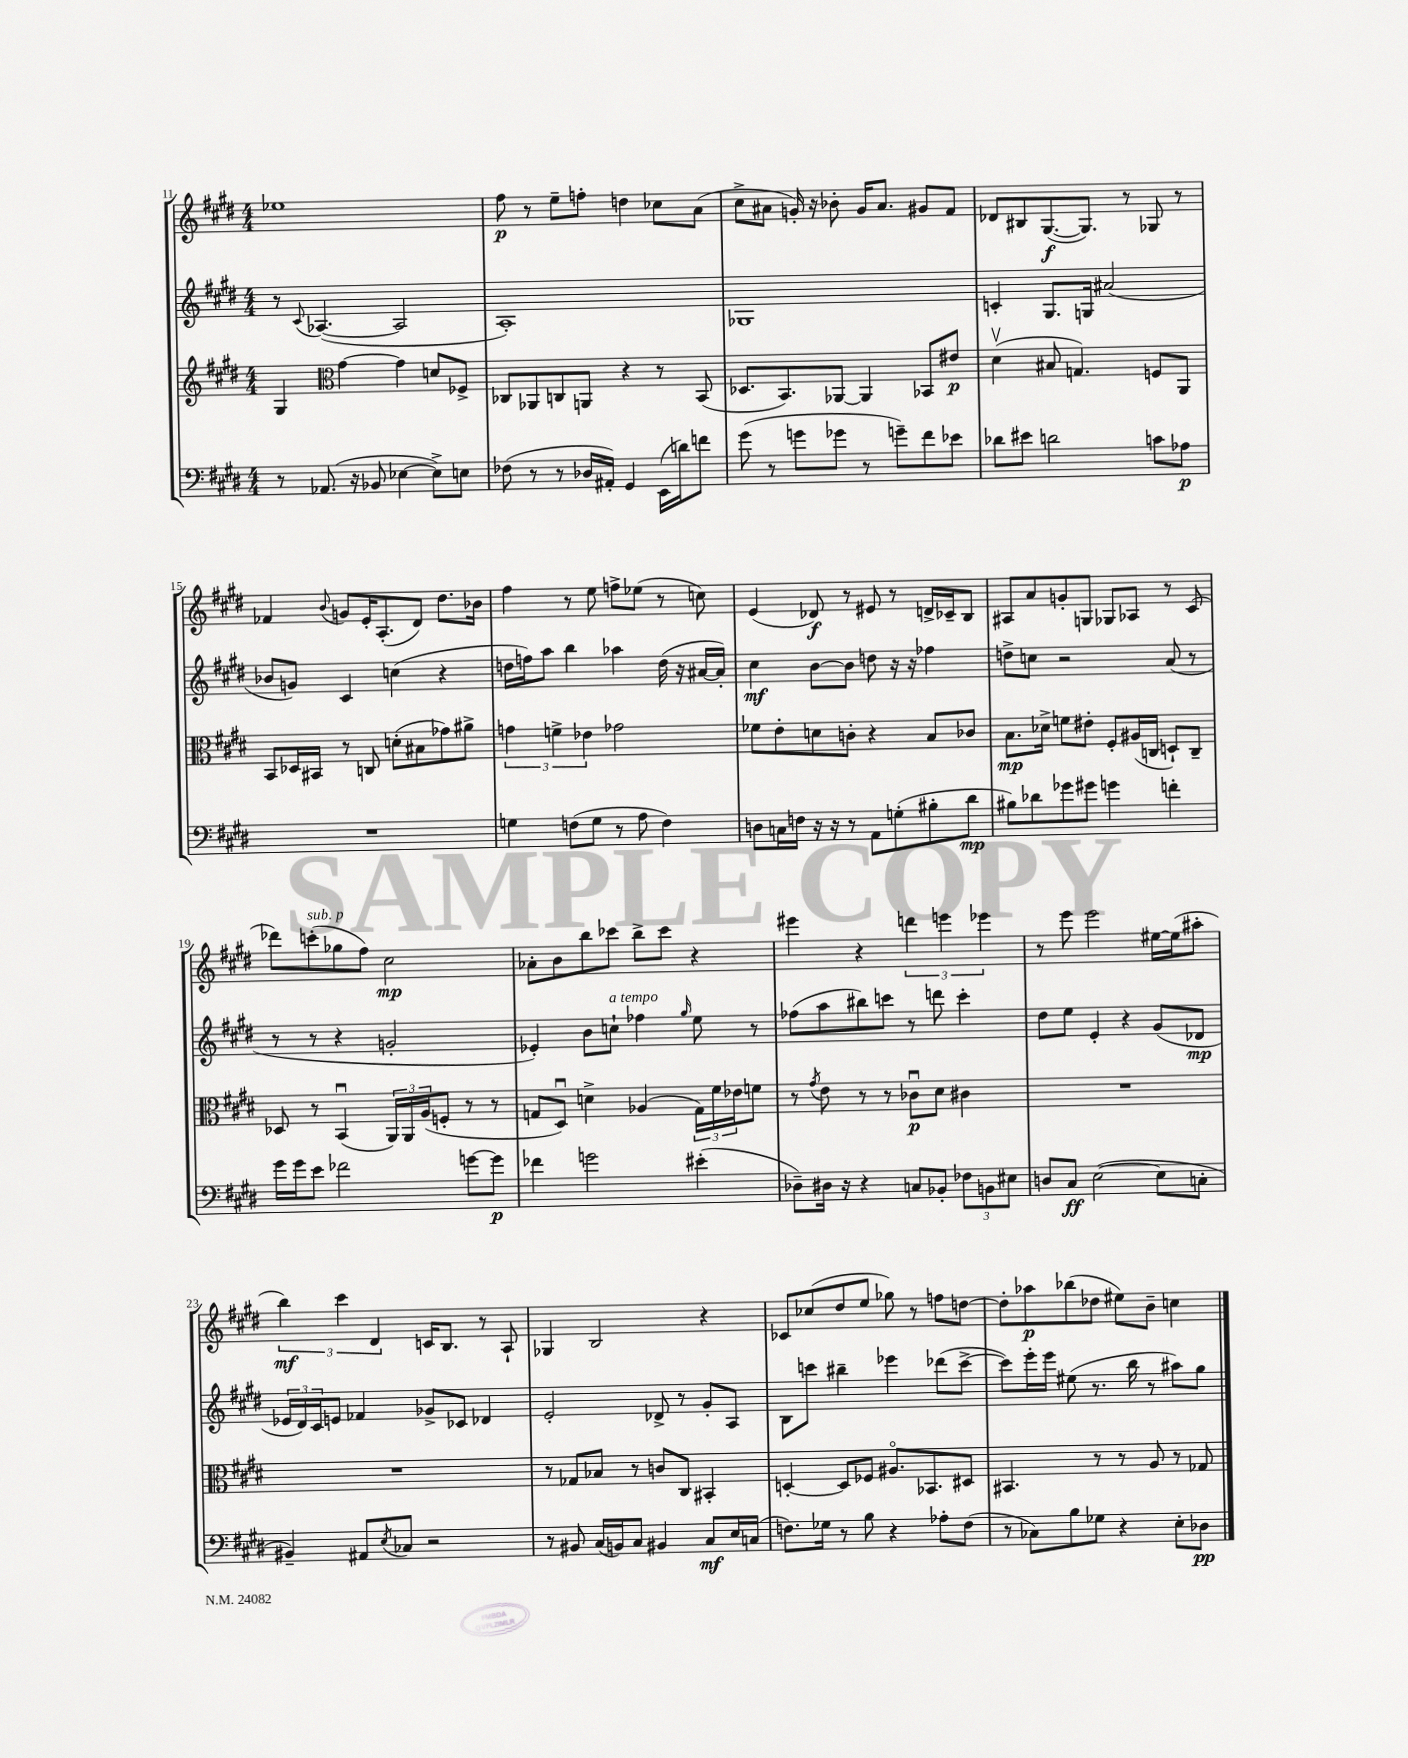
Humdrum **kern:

**kern	**kern	**kern	**kern
*staff4	*staff3	*staff2	*staff1
*clefF4	*clefG2	*clefG2	*clefG2
*k[f#c#g#d#]	*k[f#c#g#d#]	*k[f#c#g#d#]	*k[f#c#g#d#]
*M4/4	*M4/4	*M4/4	*M4/4
8r	4G#	8r	1ee-
.	.	8qqc#	.
(8.AA-	.	([4.A-	.
*	*clefC3	*	*
.	[4g#	.	.
16r	.	.	.
8BB-	.	.	.
[4E-	4g#]	2A-]	.
8E-^])	8d	.	.
8E	8F-^	.	.
=	=	=	=
(8F-	8C-	1A')	8ff#
8r	8AA-	.	8r
8r	8C	.	8ee~
16D-	8AA	.	8ff'
16AA#')	.	.	.
4GG#	4r	.	4dd
(16EE	8r	.	8cc-
16d)	.	.	.
8f	(8BB	.	(8a
=	=	=	=
(8g#	8.D-	1G-	8cc#^
8r	.	.	8a#
.	8.BB)	.	.
8g	.	.	16g')
.	.	.	16r
8g-	[8AA-	.	8b-'
8r	4AA-]	.	16g
.	.	.	8.a#
8g~)	.	.	.
8f#	8BB-	.	8g#
8e-	8e#	.	8f#
=	=	=	=
8d-	(4d#v	4c'	8d-
8e#	.	.	8B#
2d	8B#	8.G#	([8.G#
.	4.G)	.	.
.	.	16G	8.G#])
.	.	(2a#	.
.	.	.	8r
8c	8F	.	8G-
8A-	8AA	.	8r
=	=	=	=
1r	8BB	8b-	4f-
.	16D-	8g)	.
.	16BB#	.	.
.	.	.	8qqb
.	8r	4c#	8g
.	8C	.	16e'
.	.	.	(8.A'
.	(8d'	(4cc	.
.	8B#	.	8d#)
.	8g-)	4r	8.dd#
.	8a#^	.	.
.	.	.	16b-
=	=	=	=
4G	6g	16dd	4ff#
.	.	16ff)	.
.	.	8aa	.
.	6f^	.	.
(8F	.	4bb	8r
.	6e-	.	.
8G	.	.	8ee
8r	2g-	4aa-	8ff^
8A	.	.	(8ee-
4F)	.	(16dd	8r
.	.	16r	.
.	.	[16a#	8cc)
.	.	16a#'])	.
=	=	=	=
8D	8f-	4cc#	(4e
16C	8e'	.	.
16F	.	.	.
16r	8d	[8b	8d-)
16r	.	.	.
8r	8c'	8b]	8r
8AA	4r	8dd	8e#
(8G'	.	16r	8r
.	.	16r	.
8B#'	8B	4ff-	16d^
.	.	.	16c-~
8d#	8c-	.	8B
=	=	=	=
8B#)	8.B	8dd^	8A#
8d-	.	8cc	8a
.	16d-^	.	.
8g-	8f	2r	8g'
8g#	8e#'	.	8G
4g	8F#'	.	8G-
.	(16A#	.	8A-
.	16C	.	.
4f'	8D`)	(8a	8r
.	8C~	8r	(8c#
=	=	=	=
16g#	8D-	8r	8ddd-)
16g#	.	.	.
8e	8r	8r	(8ccc'
2f-	(4BBu	4r	8gg-
.	.	.	8ff#)
.	24AA)	2g'	2cc#
.	24AA	.	.
.	(24A	.	.
.	8F'	.	.
[8g	8r	.	.
8g]	8r	.	.
=	=	=	=
4f-	8G	4e-')	8a-'
.	8D#u)	.	8b
2g	4d^	8b	8bb
.	.	8cc`	8ccc-
.	(4A-	4ff-	8bb^
.	.	.	8ccc-
.	.	16qqgg#	.
(4e#'	24G)	8ee	4r
.	24f#	.	.
.	24e-	.	.
.	8f	8r	.
=	=	=	=
8D-~)	8r	(8ff-	4eee#
.	8qg#	.	.
16D#	8e	8aa	.
16r	.	.	.
4r	8r	8bb#)	4r
.	8r	8ccc	.
8C	8c-u	8r	6ddd
8BB-'	8d#	8ddd	.
.	.	.	6eee
12F-	4c#	4ccc'	.
12BB	.	.	6eee-
12E#	.	.	.
=	=	=	=
8D	1r	8dd#	8r
8C#	.	8ee	8eee
([2E	.	4e'	2eee
.	.	4r	.
8E]	.	(8g#	[16ee#
.	.	.	(16ee#]
8C'	.	8d-	8aa#'
=	=	=	=
4BB#~)	1r	24e-	6bb)
.	.	24d#)	.
.	.	24c#	.
.	.	8e	.
.	.	.	6ccc#
8AA#	.	4f-	.
.	.	.	6d#
8qE	.	.	.
8C-	.	.	.
2r	.	8g-^	16c
.	.	.	8.B
.	.	8c-	.
.	.	4d-	8r
.	.	.	8A`
=	=	=	=
8r	8r	2e'	4G-
8BB#	8G-	.	.
(16C#	8B-	.	2B
16BB)	.	.	.
8C#	8r	.	.
4BB#	8c	8d-^	.
.	8C#	8r	.
8C#	4BB#'	8g#'	4r
16E	.	8A	.
(16C	.	.	.
=	=	=	=
8.F)	[4D'	8B	8c-
.	.	8ccc	(8cc-
16G-	.	.	.
8r	8D]	4bb#~	8dd#
8B	8F-	.	8ee
4r	8.A#o	4eee-	8gg-)
.	.	.	8r
.	8.BB-	.	.
8A-'	.	(8ddd-	8ff
(8F	8D#	[8ccc^	[8dd
=	=	=	=
8r	4.BB#	8ccc])	8dd']
8C-)	.	16eee'	8aa-
.	.	16eee	.
8B	.	(8ee#	(8bb-
8G-	8r	8.r	8dd-
4r	8r	.	8ee#)
.	.	16bb	.
.	8A	8r	8b~
8E'	8r	8aa#)	4cc
8D-	8G-	8gg#	.
==	==	==	==
*-	*-	*-	*-
